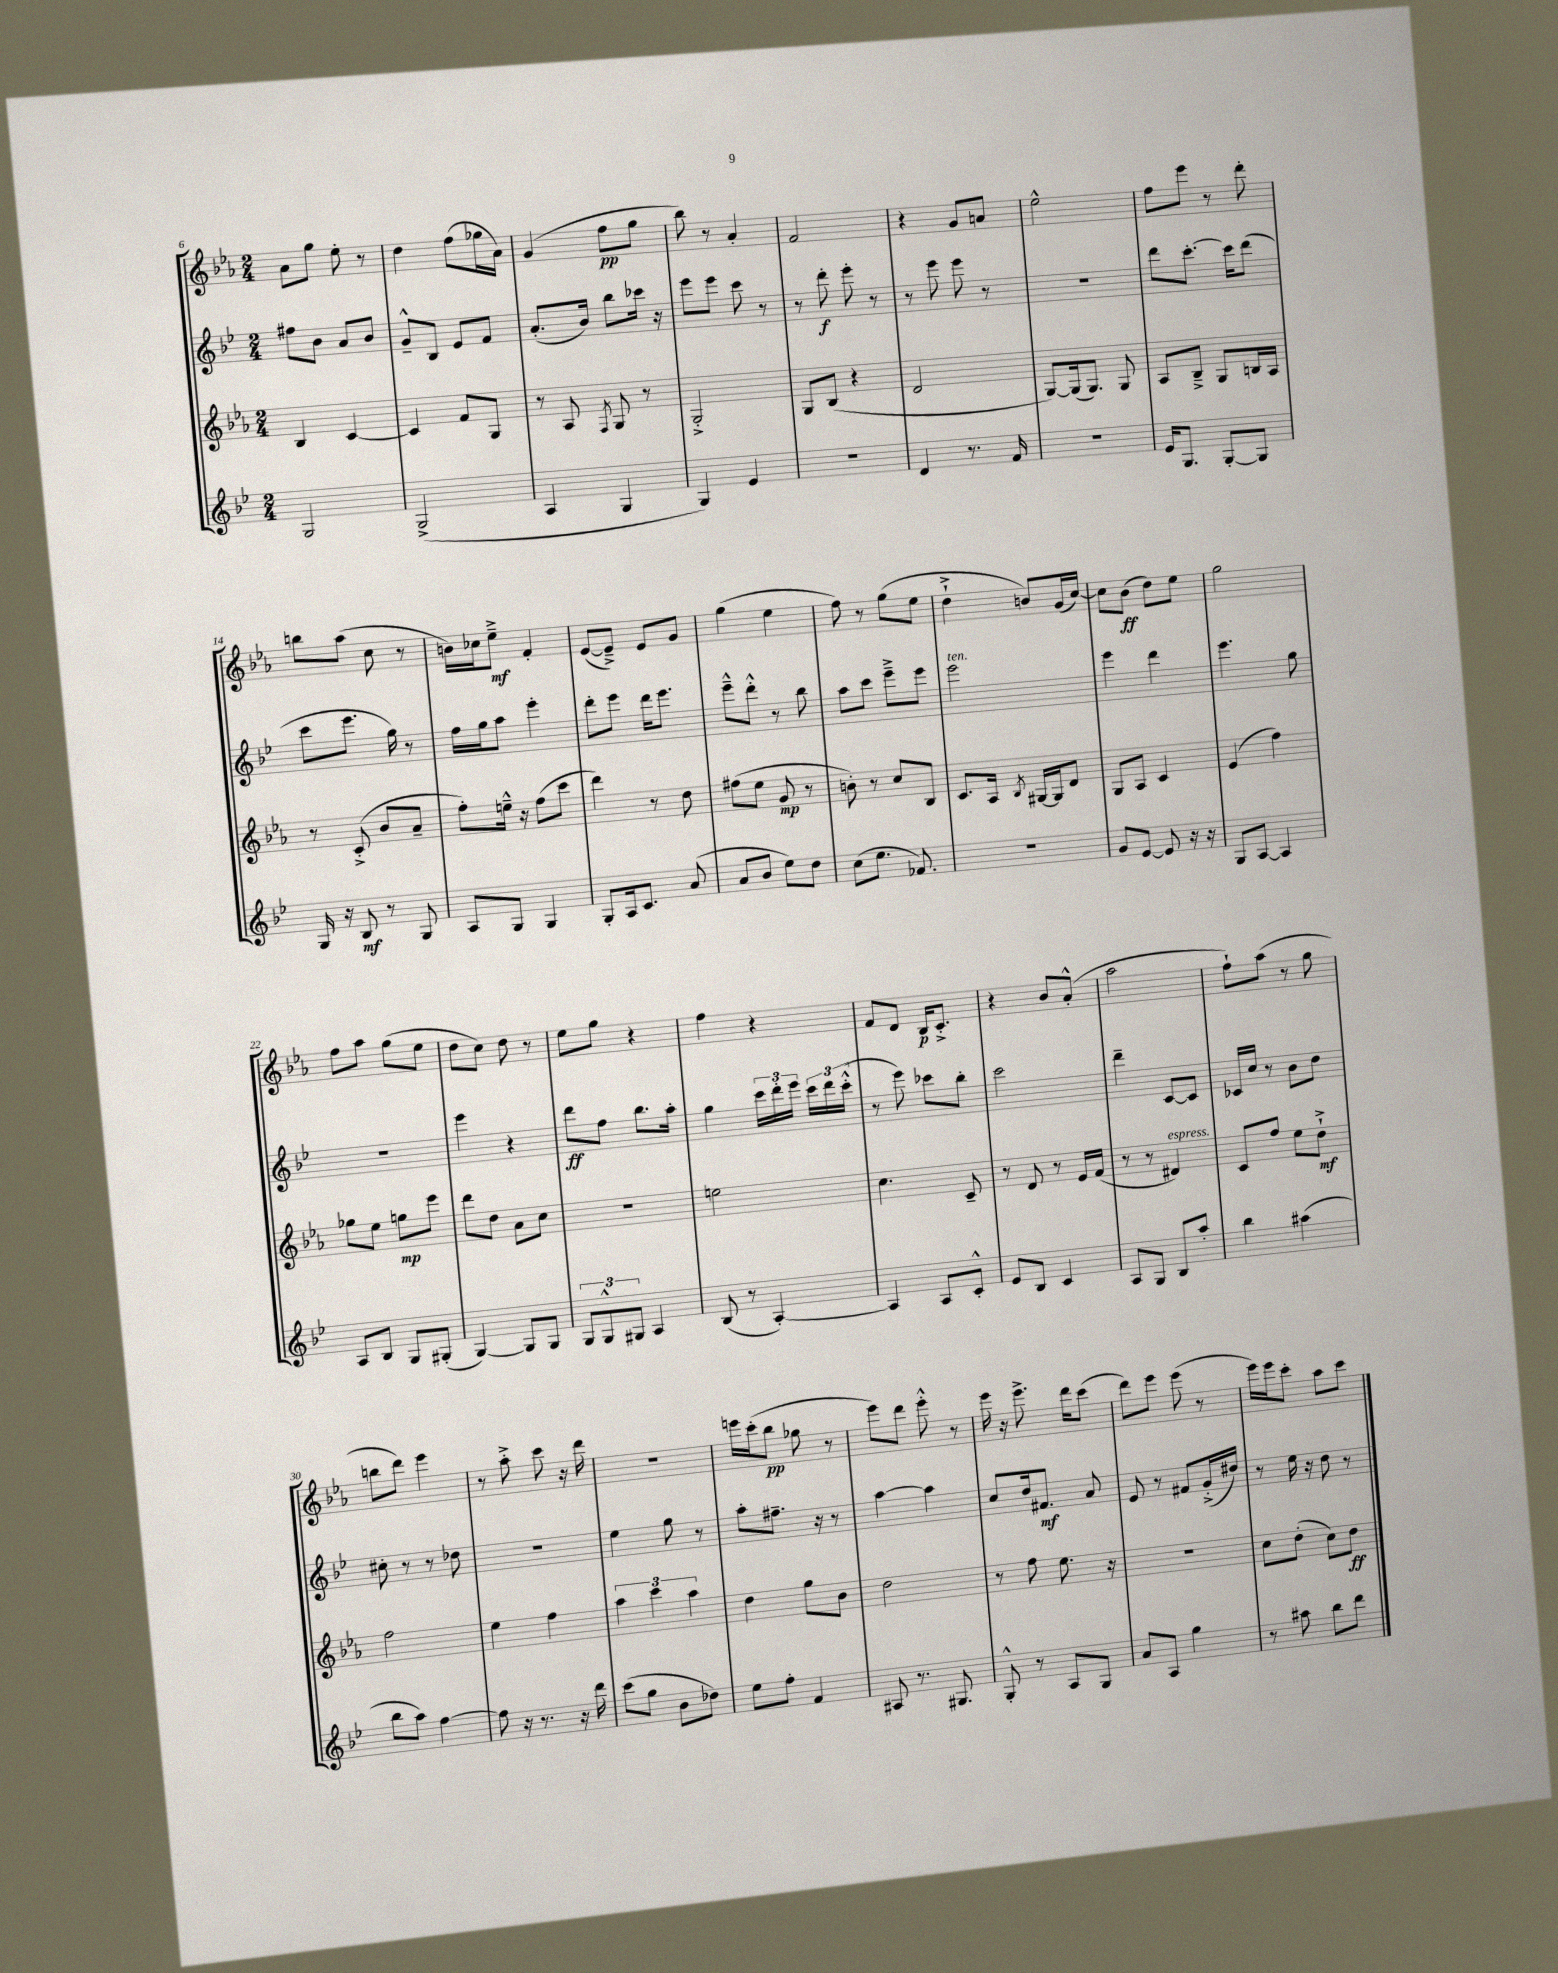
<<
\new StaffGroup <<
\new Staff = "s0" {
    \clef treble \key ees \major \numericTimeSignature \time 2/4
    \autoBeamOff aes'8[ g''8] ees''8-. r8 |
    d''4 f''8[( ges''16 aes'16]) |
    g'4( f''8[\pp g''8] |
    bes''8) r8 aes'4-. |
    f'2 |
    r4 g'8[ a'8] |
    ees''2-^ |
    f''8[ ees'''8] r8 d'''8-. |
    b''8[ aes''8]( c''8 r8 |
    b'16[) ces''16 ees''8]--->\mf f'4-. |
    ees'8[~( ees'8]--->) ees'8[ g'8] |
    g''4( ees''4 |
    f''8) r8 g''8[( ees''8] |
    d''4-!-> b'8[) g'16( c''16]~) |
    c''8[ bes'8]\ff( d''8[) ees''8] |
    g''2 |
    f''8[ aes''8] g''8[( ees''8] |
    d''8[ c''8]) d''8 r8 |
    ees''8[ g''8] r4 |
    f''4 r4 |
    f'8[ d'8] bes16[\p c'8.]-.-> |
    r4 bes'8[ aes'8]-.-^( |
    aes''2 |
    f''8[-!) aes''8]( r8 g''8 |
    b''8[ d'''8]) ees'''4 |
    r8 aes''8-.-> c'''8 r16 d'''16 |
    R2 |
    e'''16[ c'''16-.( bes''8]\pp ges''8 r8 |
    ees'''8[) d'''8] ees'''8-.-^ r8 |
    ees'''16 r16 ees'''8.-> d'''16[ c'''8]( |
    d'''8[) ees'''8] ees'''8( r8 |
    ees'''16[) ees'''16 c'''8]-. aes''8[ c'''8] \bar "|." |
}
\new Staff = "s1" {
    \clef treble \key bes \major \numericTimeSignature \time 2/4
    \autoBeamOff fis''8[ bes'8] a'8[ bes'8] |
    g'8[---^ bes8] ees'8[ f'8] |
    a'8.[-.( bes'16]) bes''8[ ces'''16] r16 |
    ees'''8[ ees'''8] c'''8 r8 |
    r8 d'''8-.\f ees'''8-. r8 |
    r8 ees'''8 ees'''8 r8 |
    R2 |
    d'''8[ c'''8.]~-. c'''16[ d'''8]( |
    c'''8[ ees'''8.] g''16) r8 |
    f''16[ g''16 a''8] ees'''4-. |
    d'''8[-. ees'''8] d'''16[ ees'''8.] |
    ees'''8[---^ d'''8]-.-^ r8 bes''8 |
    a''8[ c'''8] ees'''8[---> ees'''8] |
    ees'''2^\markup { \italic "ten." } |
    ees'''4 d'''4 |
    ees'''4. g''8 |
    r2 |
    ees'''4 r4 |
    d'''8[\ff f''8] bes''8.[ a''16]-. |
    g''4 \tuplet 3/2 { c'''16[ d'''16-. ees'''16] } \tuplet 3/2 { c'''16[ d'''16 c'''16]-.-^( } |
    r8 ees'''8) ces'''8[ bes''8]-. |
    c'''2 |
    d'''4-- c'8[~ c'8] |
    ces'16[ c''16] r8 bes'8[ d''8] |
    cis''8-. r8 r8 des''8 |
    R2 |
    ees''4 g''8 r8 |
    a''8[-. fis''8.]-- r16 r8 |
    a''4~ a''4 |
    c''8[ d''16 fis'8.]\mf a'8 |
    ees'8 r8 fis'8[ g'16-.->( dis''16]) |
    r8 ees''16 r16 d''8 r8 \bar "|." |
}
\new Staff = "s2" {
    \clef treble \key ees \major \numericTimeSignature \time 2/4
    \autoBeamOff bes4 c'4~ |
    c'4 f'8[ g8] |
    r8 aes8 \acciaccatura { f8 } g8 r8 |
    g2-.-> |
    g8[ bes8]( r4 |
    d'2 |
    g8[~) g16( g8.]) g8 |
    aes8[ bes8]---> g8[ b16 aes16] |
    r8 c'8-.->( bes'8[ aes'8]-- |
    f''8[-.) e''16]---^ r16 f''8[( c'''8] |
    d'''4) r8 d''8 |
    fis''8[( ees''8] g'8\mp r8 |
    b'8-.) r8 c''8[ bes8] |
    c'8.[ aes16] \acciaccatura { bes8 } gis16[~ gis16 d'8] |
    g8[ aes8] c'4 |
    ees'4( f''4) |
    ges''8[ ees''8] g''8[\mp ees'''8] |
    d'''8[ d''8] aes'8[ c''8] |
    R2 |
    e''2 |
    c''4. c'8-- |
    r8 d'8 r8 ees'16[ f'16]( |
    r8 r8 dis'4^\markup { \italic "espress." }) |
    c'8[ f''8] ees''8[ d''8]-!->\mf |
    f''2 |
    ees''4 f''4 |
    \tuplet 3/2 { aes''4 c'''4 aes''4 } |
    d''4 g''8[ bes'8] |
    d''2 |
    r8 f''8 ees''8. r16 |
    r2 |
    c''8[ d''8]-.( c''8[) d''8]\ff \bar "|." |
}
\new Staff = "s3" {
    \clef treble \key bes \major \numericTimeSignature \time 2/4
    \autoBeamOff g2 |
    g2->( |
    a4 g4 |
    g4) ees'4 |
    R2 |
    d'4 r8. f'16 |
    R2 |
    ees'16[ g8.] g8[~-. g8] |
    g16 r16 bes8\mf r8 g8 |
    a8[ g8] g4 |
    g8[-. a16 c'8.] a'8( |
    a'8[ bes'8] ees''8[) d''8] |
    c''8[( ees''8.] fes'8.) |
    r2 |
    g'8[ ees'8]~ ees'8 r16 r16 |
    g8[ a8]~ a4 |
    a8[ bes8] g8[ gis8]-.( |
    g4~) g8[ g8] |
    \tuplet 3/2 { g8[ g8-^ gis8] } a4 |
    bes8( r8 a4~-.) |
    a4 a8[ c'8]-.-^ |
    ees'8[ bes8] c'4 |
    a8[ g8] bes8[ a''8]-. |
    bes''4 ais''4( |
    bes''8[ a''8]) f''4~ |
    f''8 r16 r8. r16 d'''16 |
    c'''8[( g''8] bes'8[ des''8]) |
    ees''8[ f''8]-. f'4 |
    ais8 r8. gis8. |
    g8-.-^ r8 a8[ g8] |
    a'8[ a8] g''4 |
    r8 ais''8 bes''8[ d'''8] \bar "|." |
}
>>
>>
\layout { \context { \Score currentBarNumber = #6 } }
